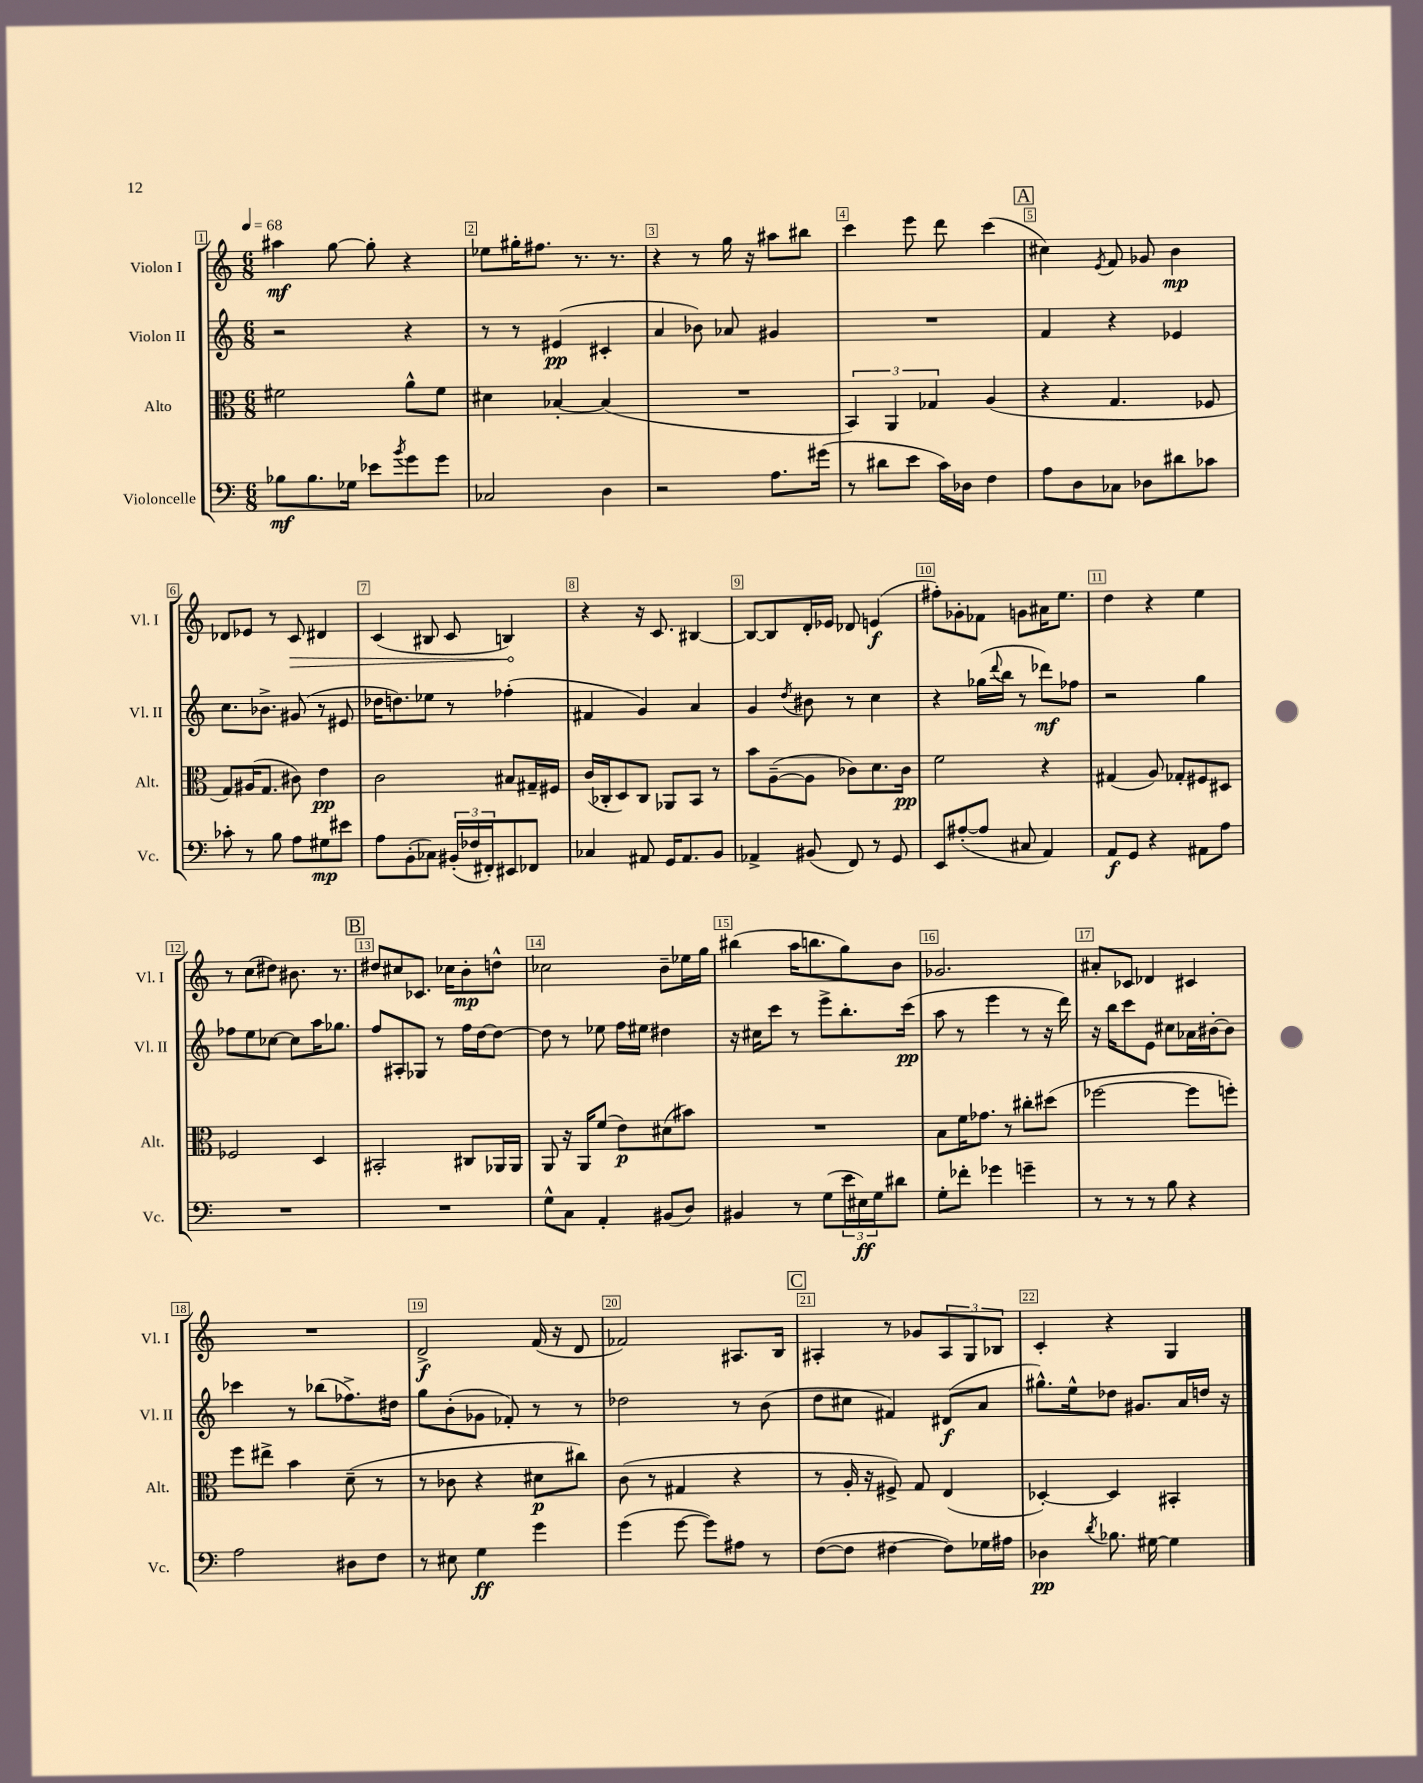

**kern	**dynam	**kern	**dynam	**kern	**dynam	**kern	**dynam
*part4	*part4	*part3	*part3	*part2	*part2	*part1	*part1
*staff4	*staff4	*staff3	*staff3	*staff2	*staff2	*staff1	*staff1
*I"Violoncelle	*	*I"Alto	*	*I"Violon II	*	*I"Violon I	*
*I'Vc.	*	*I'Alt.	*	*I'Vl. II	*	*I'Vl. I	*
*clefF4	*	*clefC3	*	*clefG2	*	*clefG2	*
*k[]	*	*k[]	*	*k[]	*	*k[]	*
*M6/8	*	*M6/8	*	*M6/8	*	*M6/8	*
*MM68	*	*MM68	*	*MM68	*	*MM68	*
=1	=1	=1	=1	=1	=1	=1	=1
8B-X\L	mf	2f#X\	.	2r	.	4aa#X\	mf
8.B-\	.	.	.	.	.	.	.
.	.	.	.	.	.	[8gg\	.
16G-X\Jk	.	.	.	.	.	.	.
8e-X\L	.	.	.	.	.	8gg'\]	.
8qb/	.	.	.	.	.	.	.
8g\	.	8a^^\L	.	4r	.	4r	.
8g\J	.	8f#\J	.	.	.	.	.
=2	=2	=2	=2	=2	=2	=2	=2
2C-X/	.	4d#X\	.	8r	.	8ee-X\L	.
.	.	.	.	8r	.	16gg#X'\K	.
.	.	.	.	.	.	8.ff#X\J	.
.	.	[4B-X'/	.	(4e#X/	pp	.	.
.	.	.	.	.	.	8.r	.
4D\	.	(4B-/]	.	4c#X'/	.	.	.
.	.	.	.	.	.	8.r	.
=3	=3	=3	=3	=3	=3	=3	=3
2r	.	2.r	.	4a/	.	4r	.
.	.	.	.	8b-X\)	.	8r	.
.	.	.	.	8a-X/	.	16gg\	.
.	.	.	.	.	.	16r	.
8.A\L	.	.	.	4g#X/	.	8aa#X\L	.
.	.	.	.	.	.	8bb#X\J	.
(16g#X\Jk	.	.	.	.	.	.	.
=4	=4	=4	=4	=4	=4	=4	=4
8r	.	6BB/)	.	2.r	.	4ccc\	.
8d#X\L	.	.	.	.	.	.	.
.	.	6AA/	.	.	.	.	.
8e\J	.	.	.	.	.	8eee\	.
.	.	6G-X/	.	.	.	.	.
16c\LL)	.	.	.	.	.	8ddd\	.
16D-X\JJ	.	.	.	.	.	.	.
4F\	.	(4A/	.	.	.	(4ccc\	.
!!LO:REH:place=s1:t=A
=5	=5	=5	=5	=5	=5	=5	=5
8A\L	.	4r	.	4f/	.	4cc#X\)	.
8D\	.	.	.	.	.	.	.
.	.	.	.	.	.	8qe/	.
8C-X\J	.	4.G/	.	4r	.	8f/	.
8D-X\L	.	.	.	.	.	8g-X/	.
8d#X\	.	.	.	4e-X/	.	4b\	mp
8c-X\J	.	8F-X/	.	.	.	.	.
!!LO:LB:g=z
=6	=6	=6	=6	=6	=6	=6	=6
8c-X'\	.	8G/L)	.	8.cc\L	.	8d-X/L	.
8r	.	(16A#X/K	.	.	.	8e-X/J	.
.	.	8.G/J	.	8.b-X^\J	.	.	.
8B\	.	.	.	.	.	8r	.
!	!	!	!	!	!	!	!LO:HP:b
8A\L	.	8c#X\)	.	(8g#X/	.	8c/	>
8G#X\	mp	4e\	pp	8r	.	4d#X/	.
8e#X\J	.	.	.	8e#X/	.	.	.
=7	=7	=7	=7	=7	=7	=7	=7
8A\L	.	2c\	.	16dd-X\KL	.	(4c/	.
.	.	.	.	8.ddn\)	.	.	.
(8BB'\	.	.	.	.	.	.	.
8C-X\J)	.	.	.	8ee-X\J	.	8B#X/	.
(24BB#X'/LL	.	.	.	8r	.	8c/	.
24F-X/	.	.	.	.	.	.	.
24FF#X'/J)	.	.	.	.	.	.	.
8EE#X/	.	8B#X/L	.	(4ff-X'\	.	4Bn/)	.
8FF-X/J	.	16G#X~/L	.	.	.	.	.
.	.	16F#X/JJ	.	.	.	.	.
.	.	.	.	.	.	.	]
=8	=8	=8	=8	=8	=8	=8	=8
4C-X/	.	(16c/LL	.	4f#X/	.	4r	.
.	.	16C-X'/J	.	.	.	.	.
.	.	8D/)	.	.	.	.	.
8AA#X/	.	8C-/J	.	4g/)	.	16r	.
.	.	.	.	.	.	8.c/	.
16GG/KL	.	8AA-X/L	.	.	.	.	.
8.AA#/	.	.	.	.	.	.	.
.	.	8BB/J	.	4a/	.	[4B#X/	.
8BB/J	.	8r	.	.	.	.	.
=9	=9	=9	=9	=9	=9	=9	=9
4AA-X^/	.	8b\L	.	4g/	.	8B#/L_	.
.	.	([8A~\	.	.	.	8B#/]	.
.	.	.	.	8qdd/	.	.	.
(8BB#X/	.	8A\J]	.	8b#X\	.	16d'/L	.
.	.	.	.	.	.	16e-X/JJ	.
8FF/)	.	8c-X\L)	.	8r	.	8d-X/	.
8r	.	8.d\	.	4cc\	.	(4en/	f
8GG/	.	.	.	.	.	.	.
.	.	16c-\Jk	pp	.	.	.	.
=10	=10	=10	=10	=10	=10	=10	=10
8EE/L	.	2f\	.	4r	.	8ff#X'\L)	.
([8A#X'/	.	.	.	.	.	8g-X'\	.
8A#/J]	.	.	.	(16gg-X\LL	.	8f-X\J	.
.	.	.	.	8qqddd/	.	.	.
.	.	.	.	16bb\JJ	.	.	.
8C#X/	.	.	.	8r	.	8gn\L	.
4AA/)	.	4r	.	8ddd-X\L)	mf	16a#X\K	.
.	.	.	.	.	.	8.ee\J	.
.	.	.	.	8ff-X\J	.	.	.
=11	=11	=11	=11	=11	=11	=11	=11
8AA/L	f	(4G#X/	.	2r	.	4dd\	.
8GG/J	.	.	.	.	.	.	.
4r	.	8A/)	.	.	.	4r	.
.	.	8G-X'/L	.	.	.	.	.
8AA#X\L	.	8F#X/	.	4gg\	.	4ee\	.
8A\J	.	8D#X/J	.	.	.	.	.
!!LO:LB:g=z
=12	=12	=12	=12	=12	=12	=12	=12
2.r	.	2F-X/	.	8ff-X\L	.	8r	.
.	.	.	.	8ee\	.	(8cc\L	.
.	.	.	.	[8cc-X\J	.	8dd#X\J)	.
.	.	.	.	8cc-\L]	.	8.b#X\	.
.	.	4D/	.	16aa\K	.	.	.
.	.	.	.	8.gg-X\J	.	8.r	.
!!LO:REH:place=s1:t=B
=13	=13	=13	=13	=13	=13	=13	=13
2.r	.	2BB#X'/	.	8ff/L	.	8dd#X/L	.
.	.	.	.	8A#X'/	.	8cc#X/	.
.	.	.	.	8G-X/J	.	8.c-X/J	.
.	.	.	.	8r	.	.	.
.	.	.	.	.	.	16cc-X\KL	.
.	.	8C#X/L	.	16ff\LL	.	8b'\	mp
.	.	.	.	[16dd\J	.	.	.
.	.	16AA-X/L	.	8dd\J_	.	8ddn^^\J	.
.	.	16AA-/JJ	.	.	.	.	.
=14	=14	=14	=14	=14	=14	=14	=14
8G^^\L	.	8AA/	.	8dd\]	.	2cc-X\	.
8C\J	.	16r	.	8r	.	.	.
.	.	16AA/KL	.	.	.	.	.
4AA'/	.	(8f/J	.	8ee-X\	.	.	.
.	.	8e\L)	p	16ff\LL	.	.	.
.	.	.	.	16ee#X\JJ	.	.	.
(8BB#X/L	.	(8d#X\	.	4dd#X\	.	8b~\L	.
8D/J)	.	8b#X\J)	.	.	.	16ee-X\L	.
.	.	.	.	.	.	16gg\JJ	.
=15	=15	=15	=15	=15	=15	=15	=15
4BB#X/	.	2.r	.	16r	.	(4bb#X\	.
.	.	.	.	16cc#X\KL	.	.	.
.	.	.	.	8ccc\J	.	.	.
8r	.	.	.	8r	.	16aa\KL	.
.	.	.	.	.	.	8.bbn\	.
(8G\L	.	.	.	8eee^\L	.	.	.
24e\L	.	.	.	8.bb'\	.	8gg\)	.
24E#X\)	ff	.	.	.	.	.	.
24G\J	.	.	.	.	.	.	.
8d#X\J	.	.	.	.	.	8b\J	.
.	.	.	.	(16ccc\Jk	pp	.	.
=16	=16	=16	=16	=16	=16	=16	=16
8G'\L	.	8B\L	.	8aa\	.	2.g-X/	.
8f-X'\J	.	16f\K	.	8r	.	.	.
.	.	8.g-X\J	.	.	.	.	.
4g-X\	.	.	.	4eee\	.	.	.
.	.	8r	.	.	.	.	.
4gn~\	.	8cc#X'\L	.	8r	.	.	.
.	.	(8dd#X\J	.	16r	.	.	.
.	.	.	.	16ddd\)	.	.	.
=17	=17	=17	=17	=17	=17	=17	=17
8r	.	[2ff-X\	.	16r	.	8a#X'/L	.
.	.	.	.	16bb\KL	.	.	.
8r	.	.	.	8ccc\	.	8c-X/J	.
8r	.	.	.	8e\J	.	4d-X/	.
8B\	.	.	.	8cc#X\L	.	.	.
4r	.	8ff-\L]	.	16a-X\L	.	4c#X/	.
.	.	.	.	[16b#X'\J	.	.	.
.	.	8ffn'\J)	.	8b#\J]	.	.	.
!!LO:LB:g=z
=18	=18	=18	=18	=18	=18	=18	=18
2A\	.	8ff\L	.	4ccc-X\	.	2.r	.
.	.	8ee#X^\J	.	.	.	.	.
.	.	4b\	.	8r	.	.	.
.	.	.	.	(8bb-X\L	.	.	.
8D#X\L	.	(8d~\	.	8.ff-X^\)	.	.	.
8F\J	.	8r	.	.	.	.	.
.	.	.	.	16dd#X\Jk	.	.	.
=19	=19	=19	=19	=19	=19	=19	=19
8r	.	8r	.	8gg\L	.	2d^/	f
8E#X\	.	8c-X\	.	(8b'\	.	.	.
4G\	ff	4r	.	8g-X\J	.	.	.
.	.	.	.	8f-X'/)	.	.	.
4g\	.	8d#X\L	p	8r	.	(16f/	.
.	.	.	.	.	.	16r	.
.	.	8cc#X\J)	.	8r	.	8d/	.
=20	=20	=20	=20	=20	=20	=20	=20
(4g\	.	(8c\	.	2dd-X\	.	2f-X/)	.
.	.	8r	.	.	.	.	.
[8g\	.	4G#X/	.	.	.	.	.
8g\L])	.	.	.	.	.	.	.
8A#X\J	.	4r	.	8r	.	8.A#X/L	.
8r	.	.	.	(8b\	.	.	.
.	.	.	.	.	.	16B/Jk	.
!!LO:REH:place=s1:t=C
=21	=21	=21	=21	=21	=21	=21	=21
([8F\L	.	8r	.	8dd\L	.	4A#X'/	.
8F\J]	.	16A'/	.	8cc#X\J	.	.	.
.	.	16r	.	.	.	.	.
[4F#X\	.	8F#X^/)	.	4f#X/)	.	8r	.
.	.	8G/	.	.	.	8g-X/L	.
8F#\L])	.	(4E/	.	(8d#X/L	f	12A#/	.
.	.	.	.	.	.	12G/	.
16G-X\L	.	.	.	8a/J	.	.	.
.	.	.	.	.	.	12B-X/J	.
16A#X\JJ	.	.	.	.	.	.	.
=22	=22	=22	=22	=22	=22	=22	=22
4D-X\	pp	[4D-X'/)	.	8.gg#X^^\L)	.	4c'/	.
.	.	.	.	16ee^^\k	.	.	.
8qd/	.	.	.	.	.	.	.
8.B-X\	.	4D-/]	.	8dd-X\J	.	4r	.
.	.	.	.	8.g#X/L	.	.	.
[16G#X\	.	.	.	.	.	.	.
4G#\]	.	4BB#X'/	.	.	.	4G/	.
.	.	.	.	16a/L	.	.	.
.	.	.	.	16ddn/JJ	.	.	.
.	.	.	.	16r	.	.	.
==	==	==	==	==	==	==	==
*-	*-	*-	*-	*-	*-	*-	*-
